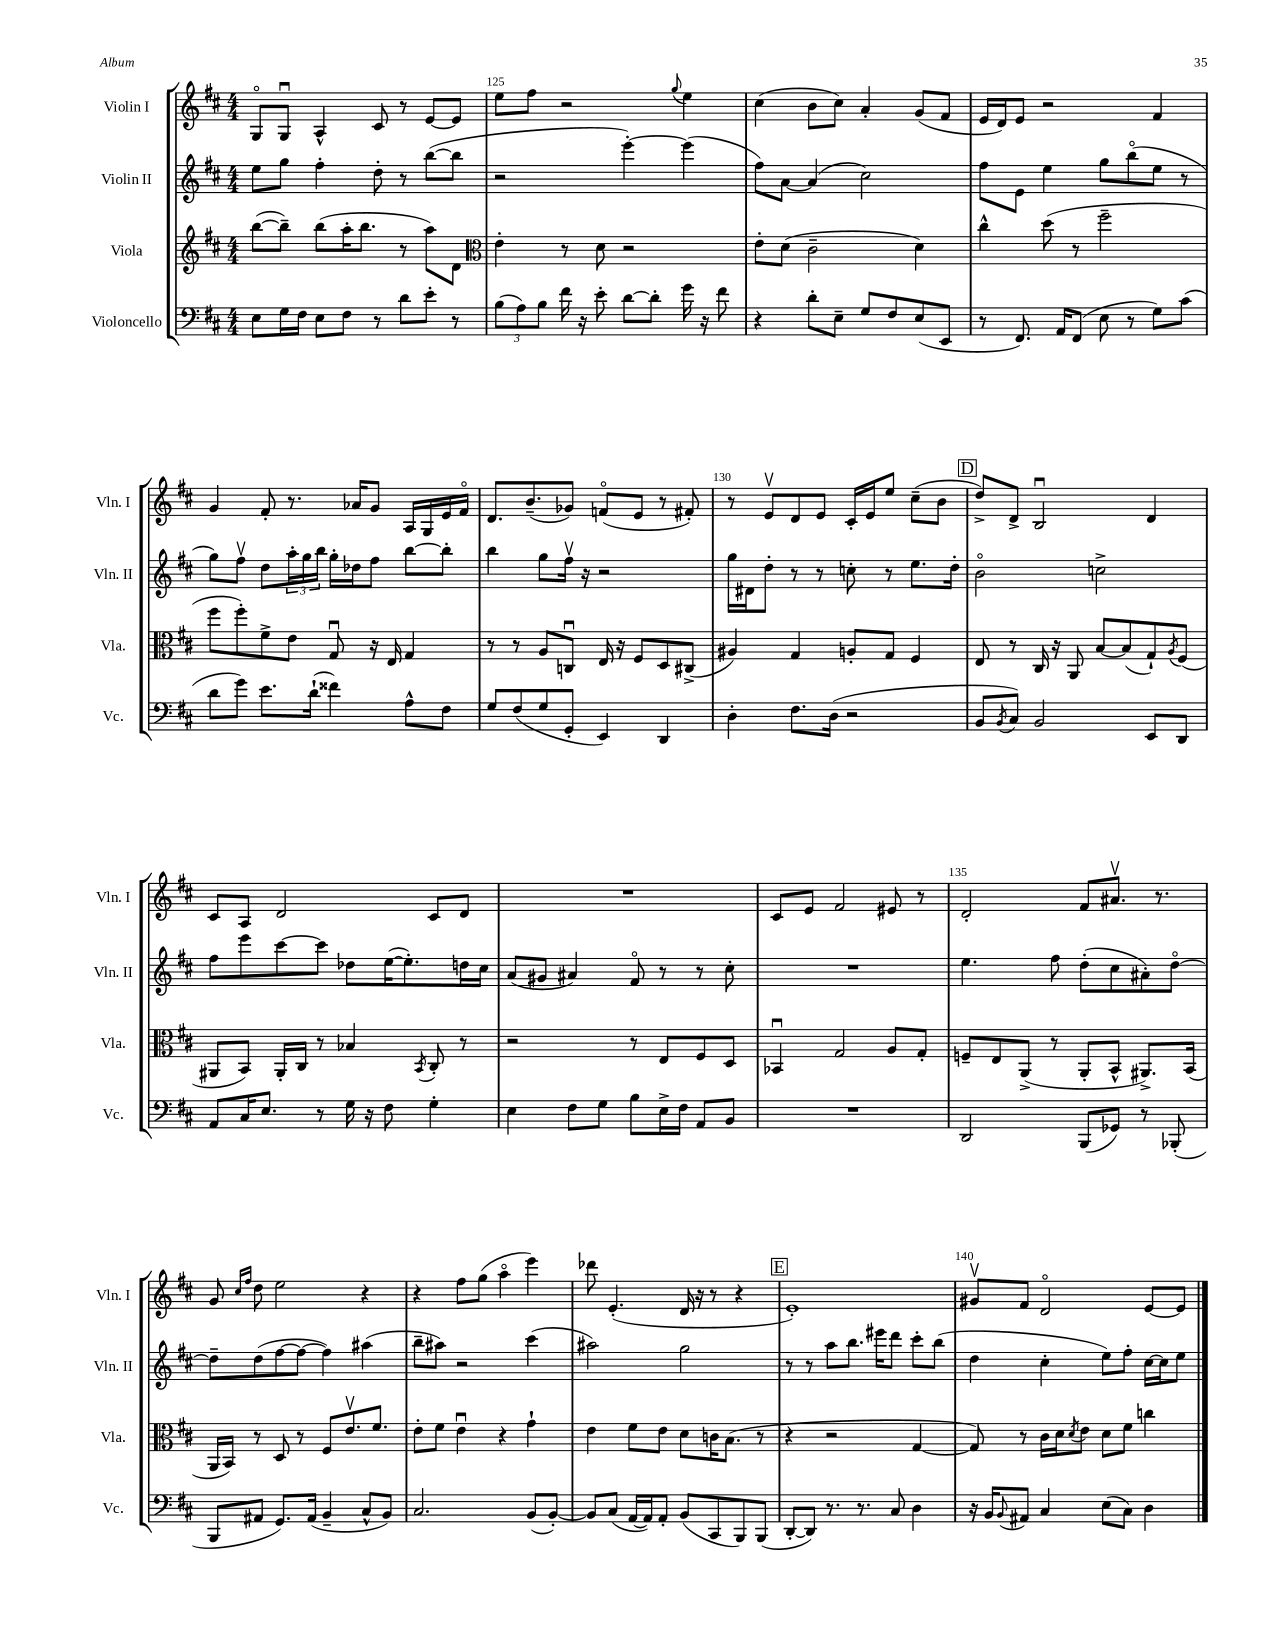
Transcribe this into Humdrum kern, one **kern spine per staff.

**kern	**kern	**kern	**kern
*staff4	*staff3	*staff2	*staff1
*clefF4	*clefG2	*clefG2	*clefG2
*k[f#c#]	*k[f#c#]	*k[f#c#]	*k[f#c#]
*M4/4	*M4/4	*M4/4	*M4/4
8E\L	([8bb\L	8ee\L	8Go/L
16G\L	8bb~\]J)	8gg\J	8Gu/J
16F#\JJ	.	.	.
8E\L	(8bb\L	4ff#'\	4A^^/
8F#\J	16aa'\K	.	.
.	8.bb\J	.	.
8r	.	8dd'\	8c#/
8d\L	8r	8r	8r
8e'\J	8aa\L)	([8bb\L	[8e/L
8r	8d\J	8bb\]J	8e/]J
=	=	=	=
*	*clefC3	*	*
(12B\L	4e'\	2r	8ee\L
12A\)	.	.	.
.	.	.	8ff#\J
12B\J	.	.	.
16f#\	8r	.	2r
16r	.	.	.
8e'\	8d\	.	.
[8d\L	2r	[4eee'\)	.
8d'\]J	.	.	.
.	.	.	8qqgg/
16g\	.	(4eee\]	4ee\
16r	.	.	.
8f#\	.	.	.
=	=	=	=
4r	8e'\L	8ff#\L)	(4cc#\
.	(8d\J	[8a\J	.
8d'\L	2c#~\	(4a/]	8b\L
8E~\J	.	.	8cc#\J)
8G/L	.	2cc#\)	4a'/
8F#/	.	.	.
(8E/	4d\)	.	(8g/L
8EE/J	.	.	8f#/J
=	=	=	=
8r	4cc#^^\	8ff#\L	16e/LL
.	.	.	16d/J)
8.FF#/)	.	8e\J	8e/J
.	(8dd\	4ee\	2r
16AA/LK	.	.	.
(8FF#/J	8r	.	.
8E\	2ff#~\	8gg\L	.
8r	.	(8bbo\	.
8G\L)	.	8ee\J	4f#/
(8c#\J	.	8r	.
=	=	=	=
8d\L	8ff#\L	8gg\L)	4g/
8g\J)	8ff#'\)	8ff#v\J	.
8.e\L	8f#^\	8dd\L	8f#'/
.	8e\J	24aa'\L	8.r
.	.	24gg\	.
(16d`\Jk	.	.	.
.	.	24bb\JJ	.
4f##\)	8Gu/	16gg'\LL	.
.	.	16dd-\J	16a-/LK
.	16r	8ff#\J	8g/J
.	16E/	.	.
8A^^\L	4G/	[8bb\L	16A/LL
.	.	.	16G/
8F#\J	.	8bb'\]J	16e/
.	.	.	16f#o/JJ
=	=	=	=
8G/L	8r	4bb\	8.d/L
(8F#/	8r	.	.
.	.	.	(8.b~/
8G/	8A/L	8gg\L	.
8GG'/J	8Cu/J	16ff#v\Jk	8g-/J)
.	.	16r	.
4EE/)	16E/	2r	(8fo/L
.	16r	.	.
.	8F#/L	.	8e/J
4DD/	8D/	.	8r
.	(8C#^/J	.	8f#'/)
=	=	=	=
4D'\	4A#/)	16gg\LL	8r
.	.	16d#\J	.
.	.	8dd'\J	8ev/L
8.F#\L	4G/	8r	8d/
.	.	8r	8e/J
(16D\Jk	.	.	.
2r	8A'/L	8cc'\	16c#'/LL
.	.	.	16e/J
.	8G/J	8r	8ee/J
.	4F#/	8.ee\L	(8cc#~\L
.	.	.	8b\J
.	.	16dd'\Jk	.
=	=	=	=
8BB/L	8E/	2bo\	8dd^/L)
8qBB/	.	.	.
8C#/J)	8r	.	8d^/J
2BB/	16C#/	.	2Bu/
.	16r	.	.
.	8AA/	.	.
.	[8B/L	2cc^\	.
.	(8B/]	.	.
8EE/L	8G`/)	.	4d/
.	8qA/	.	.
8DD/J	(8F#/J	.	.
=	=	=	=
8AA/L	8AA#/L	8ff#\L	8c#/L
16C#/K	8BB/J)	8eee\	8A/J
8.E/J	.	.	.
.	16AA#'/LL	[8ccc#\	2d/
.	16C#/JJ	.	.
8r	8r	8ccc#\]J	.
16G\	4B-/	8dd-\L	.
16r	.	.	.
8F#\	.	([16ee\K	.
.	.	8.ee'\])	.
.	8qBB/	.	.
4G'\	8C#'/	.	8c#/L
.	8r	16dd\L	8d/J
.	.	16cc#\JJ	.
=	=	=	=
4E\	2r	(8a/L	1r
.	.	8g#/J	.
8F#\L	.	4a#/)	.
8G\J	.	.	.
8B\L	8r	8f#o/	.
16E^\L	8E/L	8r	.
16F#\JJ	.	.	.
8AA/L	8F#/	8r	.
8BB/J	8D/J	8cc#'\	.
=	=	=	=
1r	4BB-u/	1r	8c#/L
.	.	.	8e/J
.	2G/	.	2f#/
.	8A/L	.	8e#/
.	8G'/J	.	8r
=	=	=	=
2DD/	8F~/L	4.ee\	2d'/
.	8E/	.	.
.	(8AA^/J	.	.
.	8r	8ff#\	.
(8BBB/L	8AA'/L	(8dd'\L	8f#/L
8GG-/J)	8BB^^/J	8cc#\	8.a#v/J
8r	8.AA#^/L)	8a#'\)	.
.	.	.	8.r
(8BBB-'/	.	[8ddo\J	.
.	(16BB/Jk	.	.
=	=	=	=
8BBB/L	16AA/LL	8dd~\]L	8g/
.	16BB/JJ)	.	.
.	.	.	16qqcc#/LL
.	.	.	16qqff#/JJ
8AA#/J	8r	(8dd\	8dd\
8.GG/L)	8D/	[8ff#\	2ee\
.	8r	8ff#\_J	.
(16AA#/Jk	.	.	.
4BB~/	8F#/L	4ff#\])	.
.	8.ev/	.	.
8C#^^/L	.	(4aa#\	4r
.	8.f#/J	.	.
8BB/J)	.	.	.
=	=	=	=
2.C#/	8e'\L	8bb~\L	4r
.	8f#\J	8aa#\J)	.
.	4eu\	2r	8ff#\L
.	.	.	(8gg\J
.	4r	.	4aao\
(8BB/L	4g`\	(4ccc#\	4eee\)
[8BB'/J)	.	.	.
=	=	=	=
8BB/]L	4e\	2aa#\)	8ddd-\
(8C#/J	.	.	(4.e'/
[16AA/LL	8f#\L	.	.
16AA/]J)	.	.	.
8AA'/J	8e\J	.	.
(8BB/L	8d\L	2gg\	16d/
.	.	.	16r
8CC#/	16c\K	.	8r
.	(8.B\J	.	.
8BBB/)	.	.	4r
(8BBB/J	8r	.	.
=	=	=	=
[8DD'/L	4r	8r	1e')
8DD/]J)	.	8r	.
8.r	2r	8aa\L	.
.	.	8.bb\J	.
8.r	.	.	.
.	.	16eee#\LK	.
8C#/	.	8ddd\J	.
4D\	[4G/	8ccc#'\L	.
.	.	(8bb\J	.
=	=	=	=
16r	8G/])	4dd\	8g#v/L
16BB/LK	.	.	.
8qqBB/	.	.	.
8AA#/J	8r	.	8f#/J
4C#/	16c#\LL	4cc#'\	2do/
.	16d\J	.	.
.	8qd/	.	.
.	8e\J	.	.
(8E\L	8d\L	8ee\L)	.
8C#\J)	8f#\J	8ff#'\J	.
4D\	4cc\	[16cc#\LL	[8e/L
.	.	16cc#\]J	.
.	.	8ee\J	8e/]J
==	==	==	==
*-	*-	*-	*-
